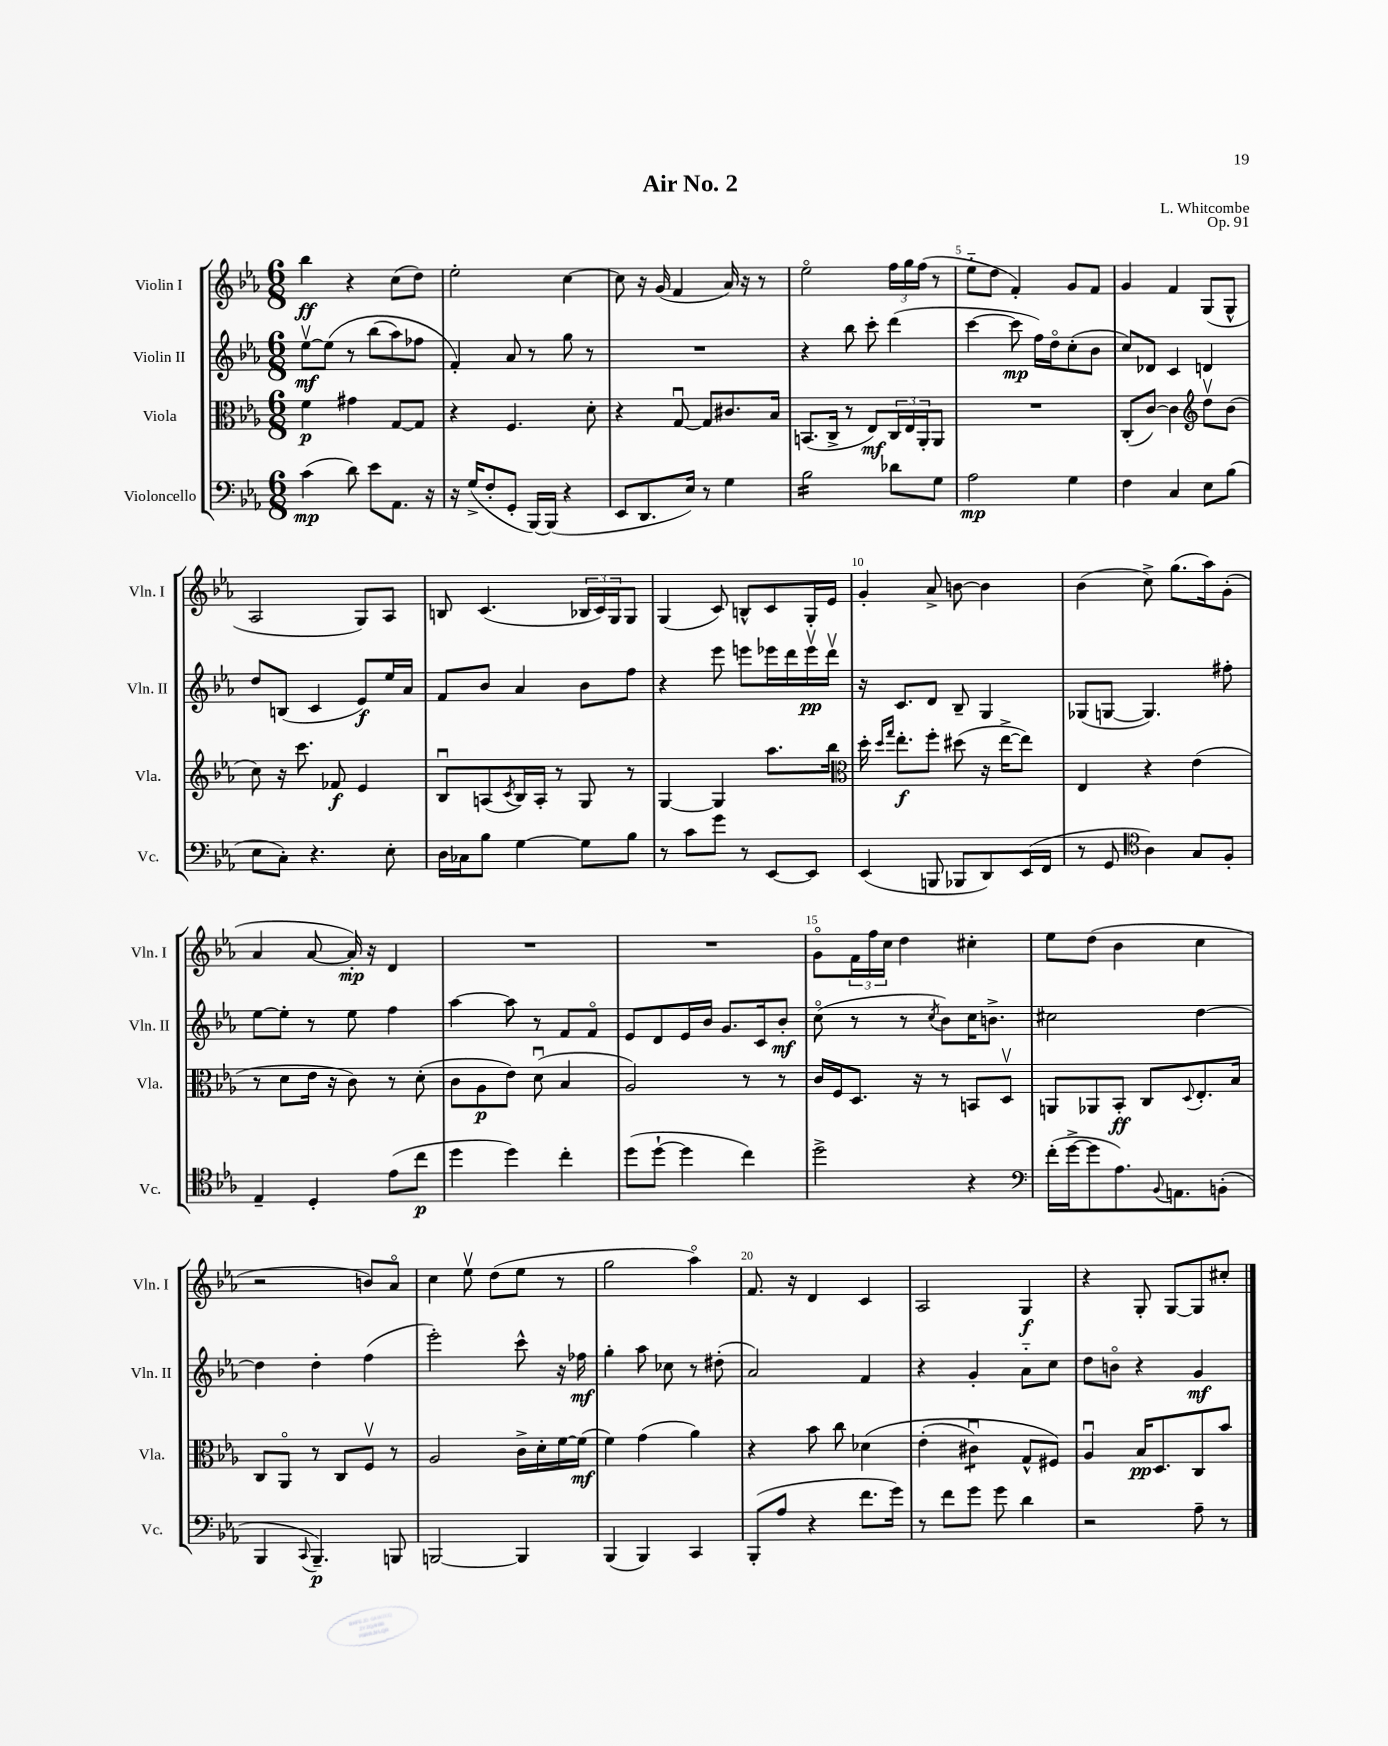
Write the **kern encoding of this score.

**kern	**kern	**kern	**kern
*staff4	*staff3	*staff2	*staff1
*clefF4	*clefC3	*clefG2	*clefG2
*k[b-e-a-]	*k[b-e-a-]	*k[b-e-a-]	*k[b-e-a-]
*M6/8	*M6/8	*M6/8	*M6/8
(4c	4f	[8ee-v	4bb-
.	.	&(8ee-]	.
8d)	4g#	8r	4r
8e-	.	(8bb-	.
8.AA-	[8G	8aa-)	(8cc
.	8G]	8ff-	8dd)
16r	.	.	.
=	=	=	=
16r	4r	4f'&)	2ee-'
(16G^	.	.	.
8F'	.	.	.
8GG'	4.F	8a-	.
[16BBB-)	.	8r	.
(16BBB-]	.	.	.
4r	.	8gg	[4cc
.	8d'	8r	.
=	=	=	=
8EE-	4r	2.r	8cc]
8.DD	.	.	16r
.	.	.	(16g
.	[8Gu	.	4f
16E-)	.	.	.
8r	8G]	.	.
4G	8.c#	.	16a-)
.	.	.	16r
.	.	.	8r
.	16B-	.	.
=	=	=	=
2B-	(8.BB	4r	2ee-o
.	16C^	.	.
.	8r	8bb-	.
.	8E-)	8ccc'	.
8d-	24C	(4ddd	24ff
.	24E-	.	24gg
.	24AA-'	.	(24ff
8G	8AA-	.	8r
=	=	=	=
2A-	2.r	[4ccc	8ee-'~
.	.	.	8dd
.	.	8ccc]	4f')
.	.	16ff)	.
.	.	16ddo	.
4G	.	(8cc'	8g
.	.	8b-	8f
=	=	=	=
4F	(8C'	8cc)	4g
.	[8c)	8d-	.
4C	4c]	4c	4f
*	*clefG2	*	*
8E-	8ddv	4d	(8G
(8B-	(8b-	.	8G^^
=	=	=	=
8E-	8cc)	8dd	2A-
8C')	16r	(8B	.
.	8.ccc	.	.
4.r	.	4c	.
.	8f-	.	.
.	4e-	8e-)	8G)
8E-'	.	16ee-	8A-
.	.	16a-	.
=	=	=	=
16D	8B-u	8f	8B
16C-	.	.	.
8B-	(8A	8b-	(4.c
.	8qc	.	.
[4G	16B-)	4a-	.
.	16A'	.	.
.	8r	.	.
8G]	8G	8b-	24B-
.	.	.	24c)
.	.	.	24G
8B-	8r	8ff	8G
=	=	=	=
8r	[4G	4r	(4G
8c	.	.	.
8g	4G]	8eee-	8c)
8r	.	8eee	8B^^
[8EE-	8.aa-	16eee-	8c
.	.	16ddd	.
8EE-]	.	16eee-v	16G'
.	16bb-	16dddv	16e-
=	=	=	=
*	*clefC3	*	*
(4EE-	16dd'	16r	4g'
.	16qqdd	.	.
.	16qqgg	.	.
.	8.ee-'	8.c	.
8BBB	8ff'	8d	8a-^
8BBB-	(8dd#	8B-~	[8b
8DD)	16r	4G	4b]
.	[16ee-^	.	.
(16EE-	8ee-])	.	.
16FF	.	.	.
=	=	=	=
8r	4E-	(8G-	(4b-
8GG	.	[8G	.
*clefC4	*	*	*
4A-)	4r	4.G])	8cc^)
.	.	.	(8.gg
8G	(4e-	.	.
.	.	.	16aa-)
8F'	.	8ff#'	(8g'
=	=	=	=
4E-~	8r	[8ee-	4a-
.	8d	8ee-']	.
4D'	16e-	8r	[8a-
.	16r	.	.
.	8c)	8ee-	16a-'])
.	.	.	16r
(8e-	8r	4ff	4d
8cc	(8d'	.	.
=	=	=	=
4dd	8c	[4aa-	2.r
.	8A-	.	.
4dd)	8e-)	8aa-]	.
.	(8du	8r	.
4cc'	4B-	8f	.
.	.	8fo	.
=	=	=	=
(8dd	2A-)	8e-	2.r
[8dd`	.	8d	.
4dd]	.	16e-	.
.	.	16b-	.
.	.	8.g	.
4cc)	8r	.	.
.	.	16c	.
.	8r	8b-'	.
=	=	=	=
2dd^	16c	(8cco	8go
.	16F	.	.
.	8.D	8r	24f
.	.	.	24ff
.	.	.	24cc
.	.	8r	4dd
.	16r	.	.
.	.	8qcc	.
.	8r	8b-)	.
4r	8BB	16cc	4cc#'
.	.	8.b^	.
.	8Dv	.	.
=	=	=	=
*clefF4	*	*	*
(16f'	8AA	2cc#	8ee-
[16g^	.	.	.
8g]	8AA-	.	(8dd
8.A-)	8BB-'	.	4b-
.	8C	.	.
8qqBB-	.	.	.
8.AA	.	.	.
.	8qqD	.	.
.	8.E-'	[4dd	4cc
(8BB'	.	.	.
.	16B-	.	.
=	=	=	=
4BBB-	8C	4dd]	2r
.	8AA-o	.	.
8qqCC	.	.	.
4.BBB-~)	8r	4dd'	.
.	8C	.	.
.	8Fv	(4ff	8b)
8BBB	8r	.	8a-o
=	=	=	=
[2BBB	2A-	2eee-')	4cc
.	.	.	8ee-v
.	.	.	(8dd
4BBB]	16c^	8ccc^^	8ee-
.	16d'	.	.
.	[16f	16r	8r
.	(16f]	16ff-	.
=	=	=	=
(4BBB-	4f)	4gg'	2gg
4BBB-)	(4g	8aa-	.
.	.	8cc-	.
4CC	4a-)	8r	4aa-o)
.	.	(8dd#'	.
=	=	=	=
(8BBB-'	4r	2a-)	8.f
8A-	.	.	.
.	.	.	16r
4r	8b-	.	4d
.	8cc	.	.
8.f	&(4d-	4f	4c
16g)	.	.	.
=	=	=	=
8r	(4e-'	4r	2A-
8f	.	.	.
8g	4c#u)	4g'	.
8g	.	.	.
4d	8G^^	8a-'~	4G
.	8F#&)	8cc	.
=	=	=	=
2r	4A-u	8dd	4r
.	.	8bo	.
.	16B-	4r	8G'
.	8.D	.	.
.	.	.	[8G
8A-~	8C	4g	8G]
8r	8b-	.	8cc#'
==	==	==	==
*-	*-	*-	*-
